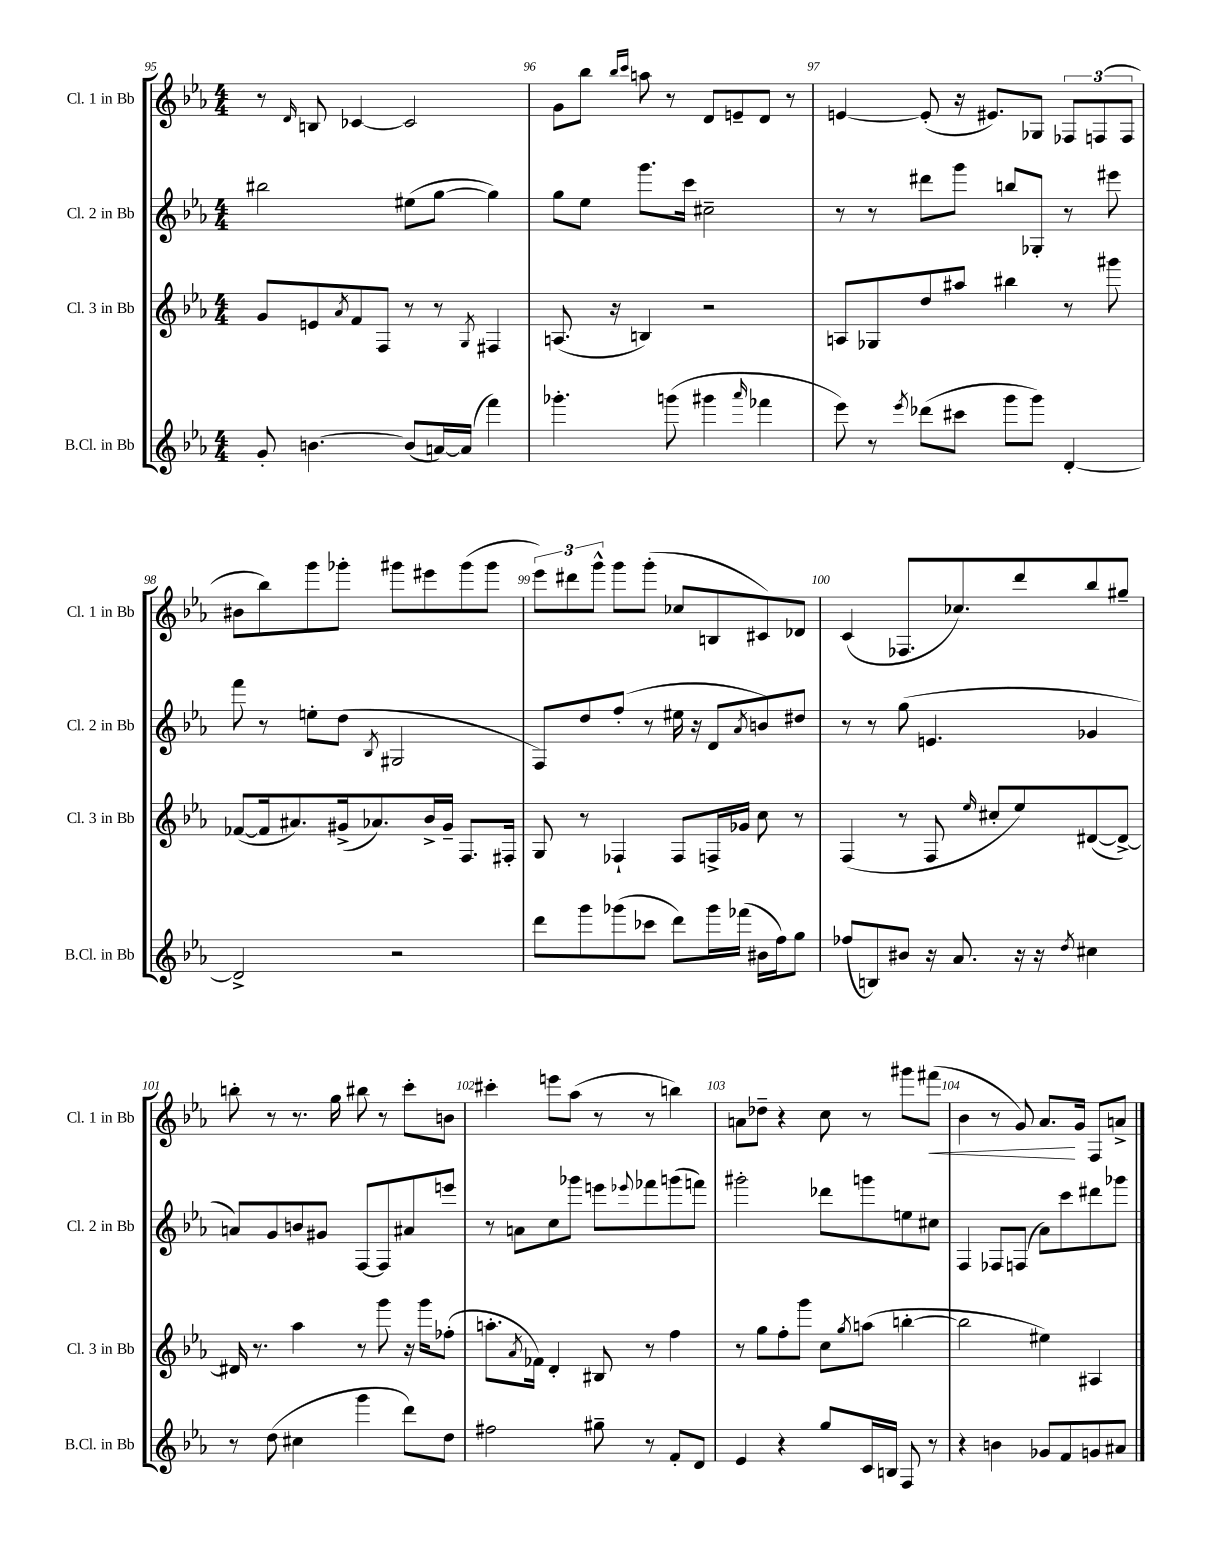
<<
\new StaffGroup <<
\new Staff = "s0" \with { instrumentName = "Cl. 1 in Bb" shortInstrumentName = "Cl. 1 in Bb" } {
    \clef treble \key ees \major \numericTimeSignature \time 4/4
    r8 \grace { d'16 } b8 ces'4~ ces'2 |
    g'8 bes''8 \grace { bes''16 c'''16 } a''8 r8 d'8 e'8-- d'8 r8 |
    e'4~ e'8-.( r16 eis'8.) ges8 \tuplet 3/2 { fes8 f8( f8 } |
    bis'8 bes''8) g'''8 ges'''8-. gis'''8 eis'''8 gis'''8( gis'''8 |
    \tuplet 3/2 { ees'''8) dis'''8 g'''8-^ } g'''8 g'''8-.( ces''8 b8 cis'8) des'8 |
    c'4( fes8. ces''8.) d'''8 bes''8 gis''8-- |
    b''8-. r8 r8. g''16 bis''8 r8 c'''8-. b'8 |
    cis'''4-. e'''8 aes''8( r8 r8 b''4) |
    a'8 des''8-- r4 c''8 r8 gis'''8 fis'''8\<( |
    bes'4 r8 g'8) aes'8.\! g'16 f8 a'8-> \bar "|." |
}
\new Staff = "s1" \with { instrumentName = "Cl. 2 in Bb" shortInstrumentName = "Cl. 2 in Bb" } {
    \clef treble \key ees \major \numericTimeSignature \time 4/4
    bis''2 eis''8( g''8~ g''4) |
    g''8 ees''8 g'''8. c'''16 cis''2-- |
    r8 r8 dis'''8 g'''8 b''8 ges8-. r8 eis'''8 |
    f'''8 r8 e''8-. d''8( \acciaccatura { bes8 } gis2 |
    f8) d''8 f''8-.( r8 eis''16 r16 d'8 \acciaccatura { aes'8 } b'8) dis''8 |
    r8 r8 g''8( e'4. ges'4 |
    a'8) g'8 b'8 gis'8 f8~ f8 ais'8 e'''8 |
    r8 a'8 c''8 ges'''8 e'''8 \appoggiatura { ees'''8 } fes'''8 g'''8( f'''8) |
    gis'''2-. des'''8 g'''8 e''8 cis''8 |
    f4 fes8 f8( aes'8) c'''8 dis'''8 ges'''8 \bar "|." |
}
\new Staff = "s2" \with { instrumentName = "Cl. 3 in Bb" shortInstrumentName = "Cl. 3 in Bb" } {
    \clef treble \key ees \major \numericTimeSignature \time 4/4
    g'8 e'8 \acciaccatura { aes'8 } f'8 f8 r8 r8 \acciaccatura { g8 } fis4 |
    a8.( r16 b4) r2 |
    a8 ges8 d''8 ais''8 bis''4 r8 gis'''8 |
    fes'8~( fes'16 ais'8.) gis'16->( aes'8.) bes'16-> gis'16-- f8. fis16-. |
    g8 r8 fes4-! fes8 f16-> ges'16 c''8 r8 |
    f4( r8 f8 \grace { ees''16 } cis''8-. ees''8) dis'8~( dis'8~->) |
    dis'16 r8. aes''4 r8 g'''8 r16 g'''16 fes''8-.( |
    a''8.-. \acciaccatura { aes'8 } fes'16) d'4-. bis8 r8 f''4 |
    r8 g''8 f''8-. g'''8 c''8 \acciaccatura { g''8 } a''8( b''4~-. |
    b''2 eis''4) ais4 \bar "|." |
}
\new Staff = "s3" \with { instrumentName = "B.Cl. in Bb" shortInstrumentName = "B.Cl. in Bb" } {
    \clef treble \key ees \major \numericTimeSignature \time 4/4
    g'8-. b'4.~ b'8( a'16~) a'16( f'''4) |
    ges'''4.-. g'''8( gis'''4 \grace { aes'''16 } fes'''4 |
    ees'''8) r8 \acciaccatura { ees'''8 } des'''8( cis'''8 g'''8 g'''8) d'4~-. |
    d'2-> r2 |
    d'''8 g'''8 ges'''8( ces'''8 d'''8) ges'''16 fes'''16( bis'16 f''16) g''8 |
    fes''8( b8) bis'8 r16 aes'8. r16 r16 \acciaccatura { d''8 } cis''4 |
    r8 d''8( cis''4 g'''4 d'''8) d''8 |
    fis''2 gis''8-- r8 f'8-. d'8 |
    ees'4 r4 g''8 c'16 b16 f8 r8 |
    r4 b'4 ges'8 f'8 g'8 ais'8 \bar "|." |
}
>>
>>
\layout { \context { \Score currentBarNumber = #95 \override BarNumber.break-visibility = ##(#f #t #t) barNumberVisibility = #all-bar-numbers-visible } }
